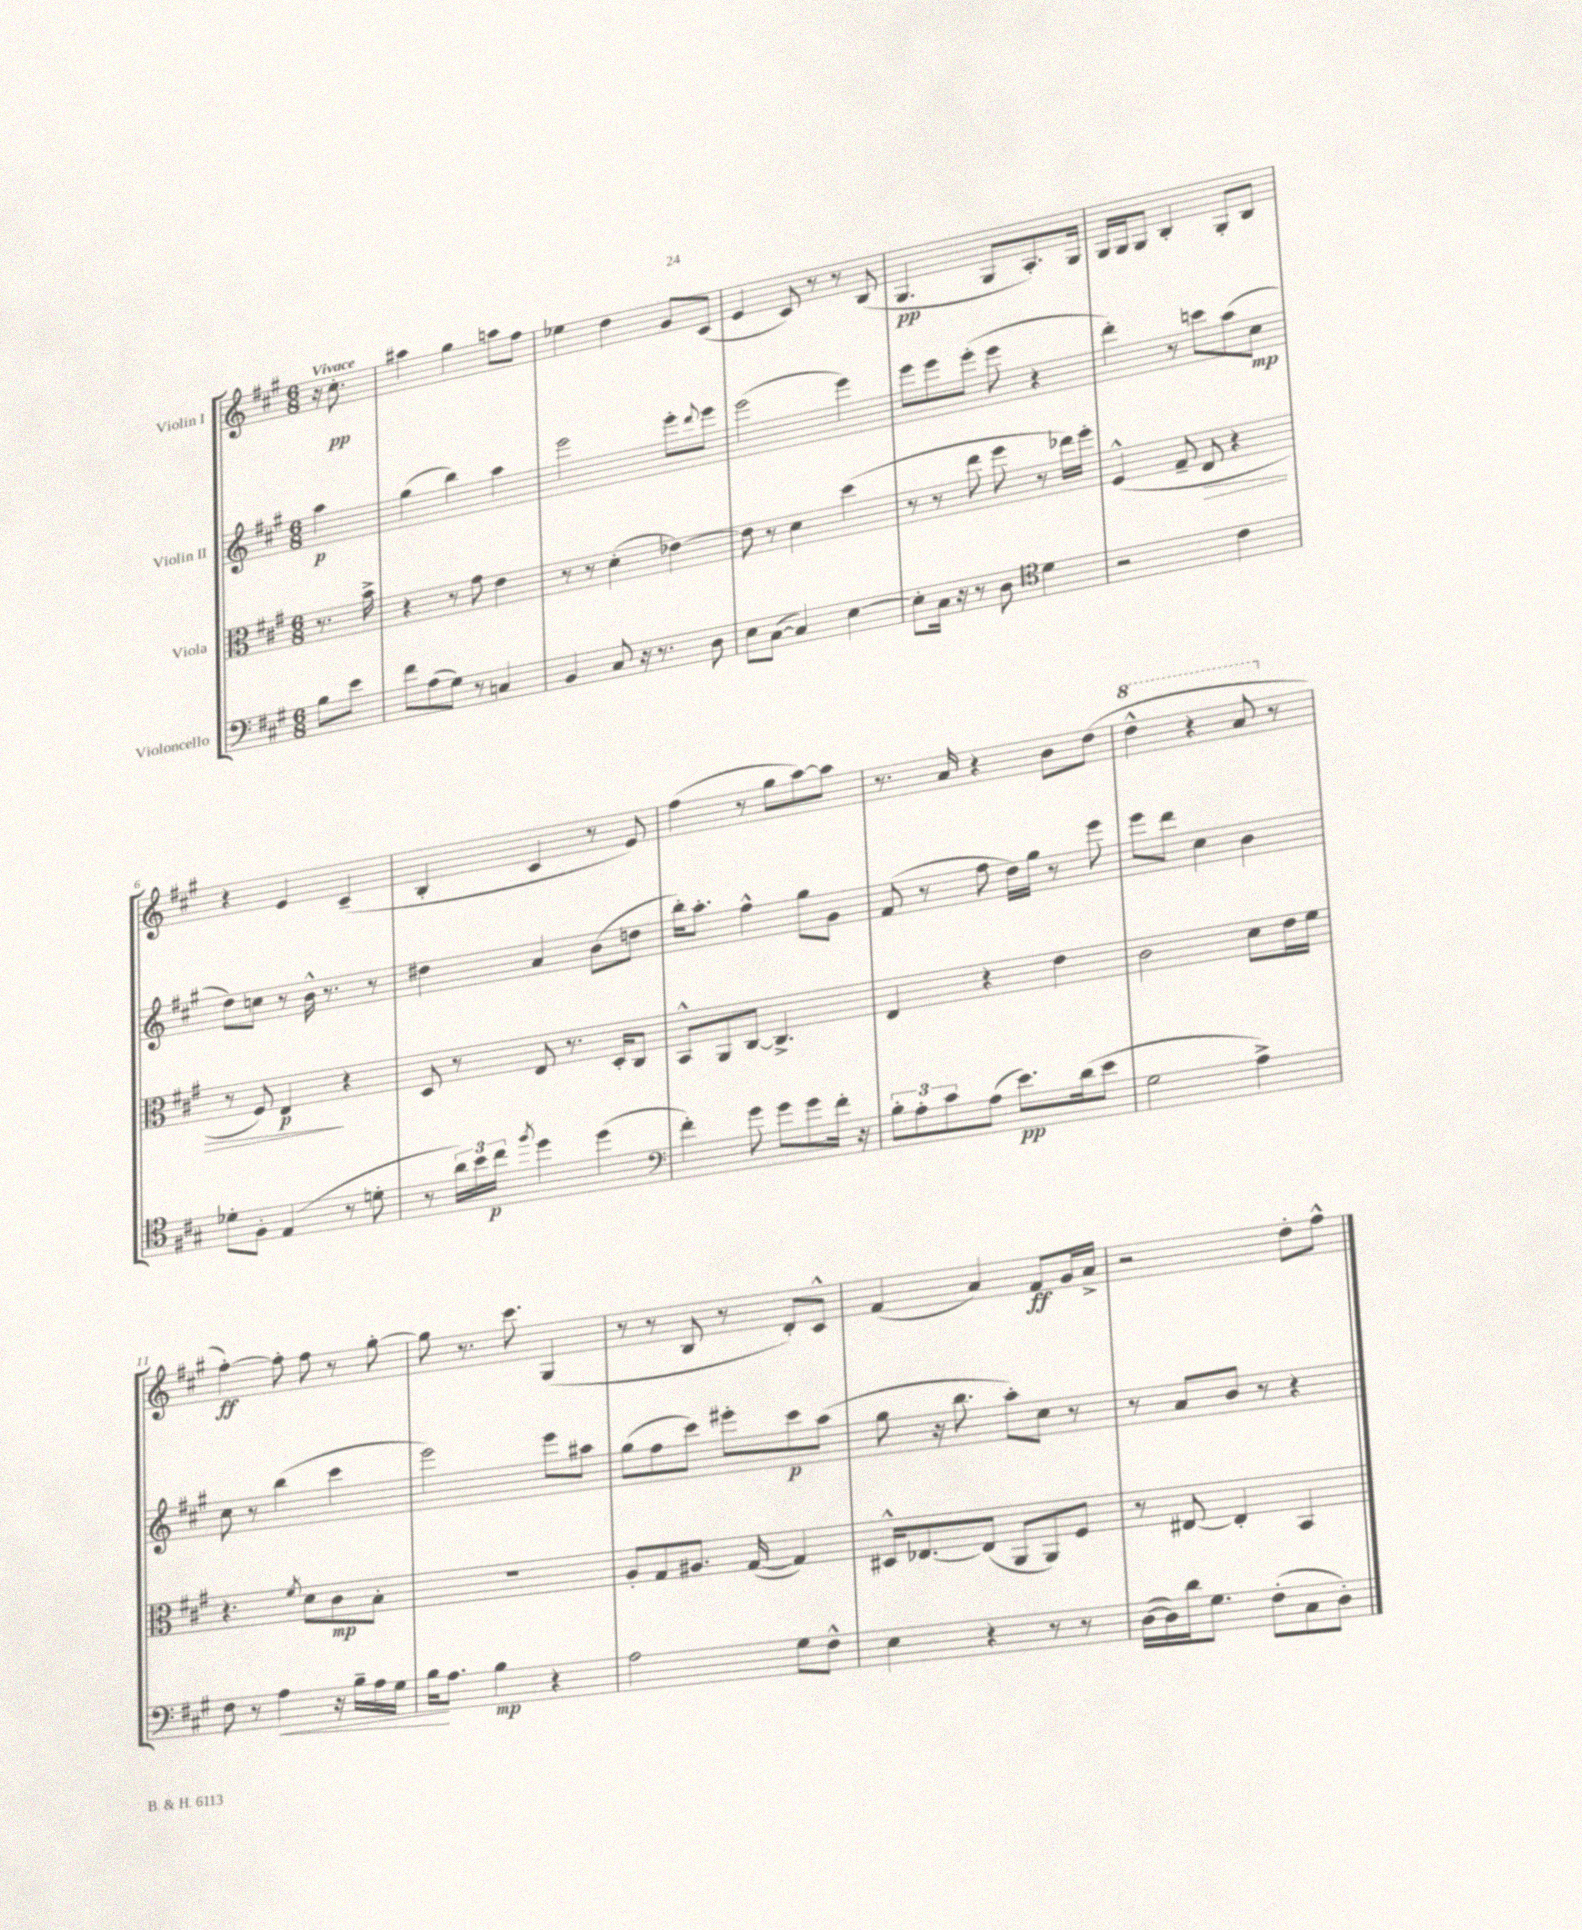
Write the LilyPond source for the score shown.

<<
\new StaffGroup <<
\new Staff = "s0" \with { instrumentName = "Violin I" } {
    \clef treble \key a \major \numericTimeSignature \time 6/8 \partial 4 \tempo "Vivace"
    r16 cis''8.-.\pp |
    ais''4 gis''4 a''8 fis''8 |
    ees''4 d''4 gis'8 cis'8( |
    e'4 cis'8) r8 r8 b8( |
    gis4.\pp gis8 a8.-.) gis16 |
    gis16 gis16 gis8 b4-. gis8-. b8 |
    r4 e'4 cis'4--( |
    b4-. cis'4 r8 e'8) |
    fis''4( r8 gis''8 a''8~) a''8 |
    r8. a'16 r4 b'8 d''8( |
    \ottava #1 d'''4-^ r4 a''8 \ottava #0 r8 |
    fis''4~-.\ff) fis''8-. fis''8 r8 gis''8~-. |
    gis''8 r8. cis'''8. gis4( |
    r8 r8 b8 r8 d'8-.) cis'8-^ |
    fis'4( a'4) fis'8\ff gis'16 a'16-> |
    r2 d''8-. fis''8-^ \bar "|." |
}
\new Staff = "s1" \with { instrumentName = "Violin II" } {
    \clef treble \key a \major \numericTimeSignature \time 6/8 \partial 4
    a''4\p |
    gis''4( b''4) a''4 |
    e'''2 e'''8-. \appoggiatura { d'''8 } e'''8 |
    e'''2( e'''4) |
    e'''8 e'''8 e'''8-.( e'''8 r4 |
    d'''4-.) r8 c'''8 a''8( cis''8\mp |
    d''8) c''8 r8 b'16-^ r8. r8 |
    dis''4 a'4 b'8( d''8 |
    b''16-.) a''8.-. fis''4-^ gis''8 gis'8 |
    fis'8( r8 fis''8 d''16) gis''16 r8 e'''8 |
    e'''8 d'''8 cis''4 b'4 |
    cis''8 r8 b''4( cis'''4 |
    e'''2) e'''8 ais''8 |
    gis''8( fis''8 cis'''8) eis'''8-. cis'''8\p a''8( |
    gis''8 r16 b''8. a''8-.) cis''8 r8 |
    r8 a'8 b'8 r8 r4 \bar "|." |
}
\new Staff = "s2" \with { instrumentName = "Viola" } {
    \clef alto \key a \major \numericTimeSignature \time 6/8 \partial 4
    r8. b'16-> |
    r4 r8 gis'8 e'4 |
    r8 r8 d'4-.( ees'4~) |
    ees'8 r8 d'4 d''4( |
    r8 r8 e''8 fis''8 r8 ees''16) fis''16-. |
    fis4-^( gis8-- e8\> r4 |
    r8 fis8) e4\p\! r4 |
    d8 r8 e8 r8. d16-. cis8 |
    b,8-^ a,8 cis8~ cis4.-> |
    e4 r4 e'4 |
    cis'2 d'8 e'16 fis'16 |
    r4. \acciaccatura { fis'8 } d'8 cis'8\mp b8-. |
    R2. |
    a8-. gis8 ais8. gis16~( gis4) |
    dis16-^ ees8.~ ees8( a,8 a,8) fis8 |
    r8 eis8~ eis4-. b,4 \bar "|." |
}
\new Staff = "s3" \with { instrumentName = "Violoncello" } {
    \clef bass \key a \major \numericTimeSignature \time 6/8 \partial 4
    b8 e'8 |
    fis'8 a8( gis8) r8 c4 |
    b,4 cis8 r16 r8. d8 |
    e8 cis8~( cis4) e4~ |
    e8-. cis16 r16 r8 d8 \clef tenor d'4 |
    r2 cis'4 |
    des'8-. fis8-. e4( r8 d'8-. |
    r8 \tuplet 3/2 { a'16) b'16 cis''16\p } \acciaccatura { fis''8 } d''4 d''4( |
    \clef bass fis'4-.) gis'8 gis'8 gis'8 fis'16-. r16 |
    \tuplet 3/2 { b8-. a8-. cis'8 } a8( e'8.\pp) d'16( e'8 |
    gis2 a4->) |
    fis8 r8 a4\< r16 b16-- a16 gis16 |
    b16\! a8. b4\mp r4 |
    a2 gis8 fis8-^ |
    e4 r4 r8 r8 |
    d16~( d16) d'16 gis8. fis8-.( cis8 d8-.) \bar "|." |
}
>>
>>
